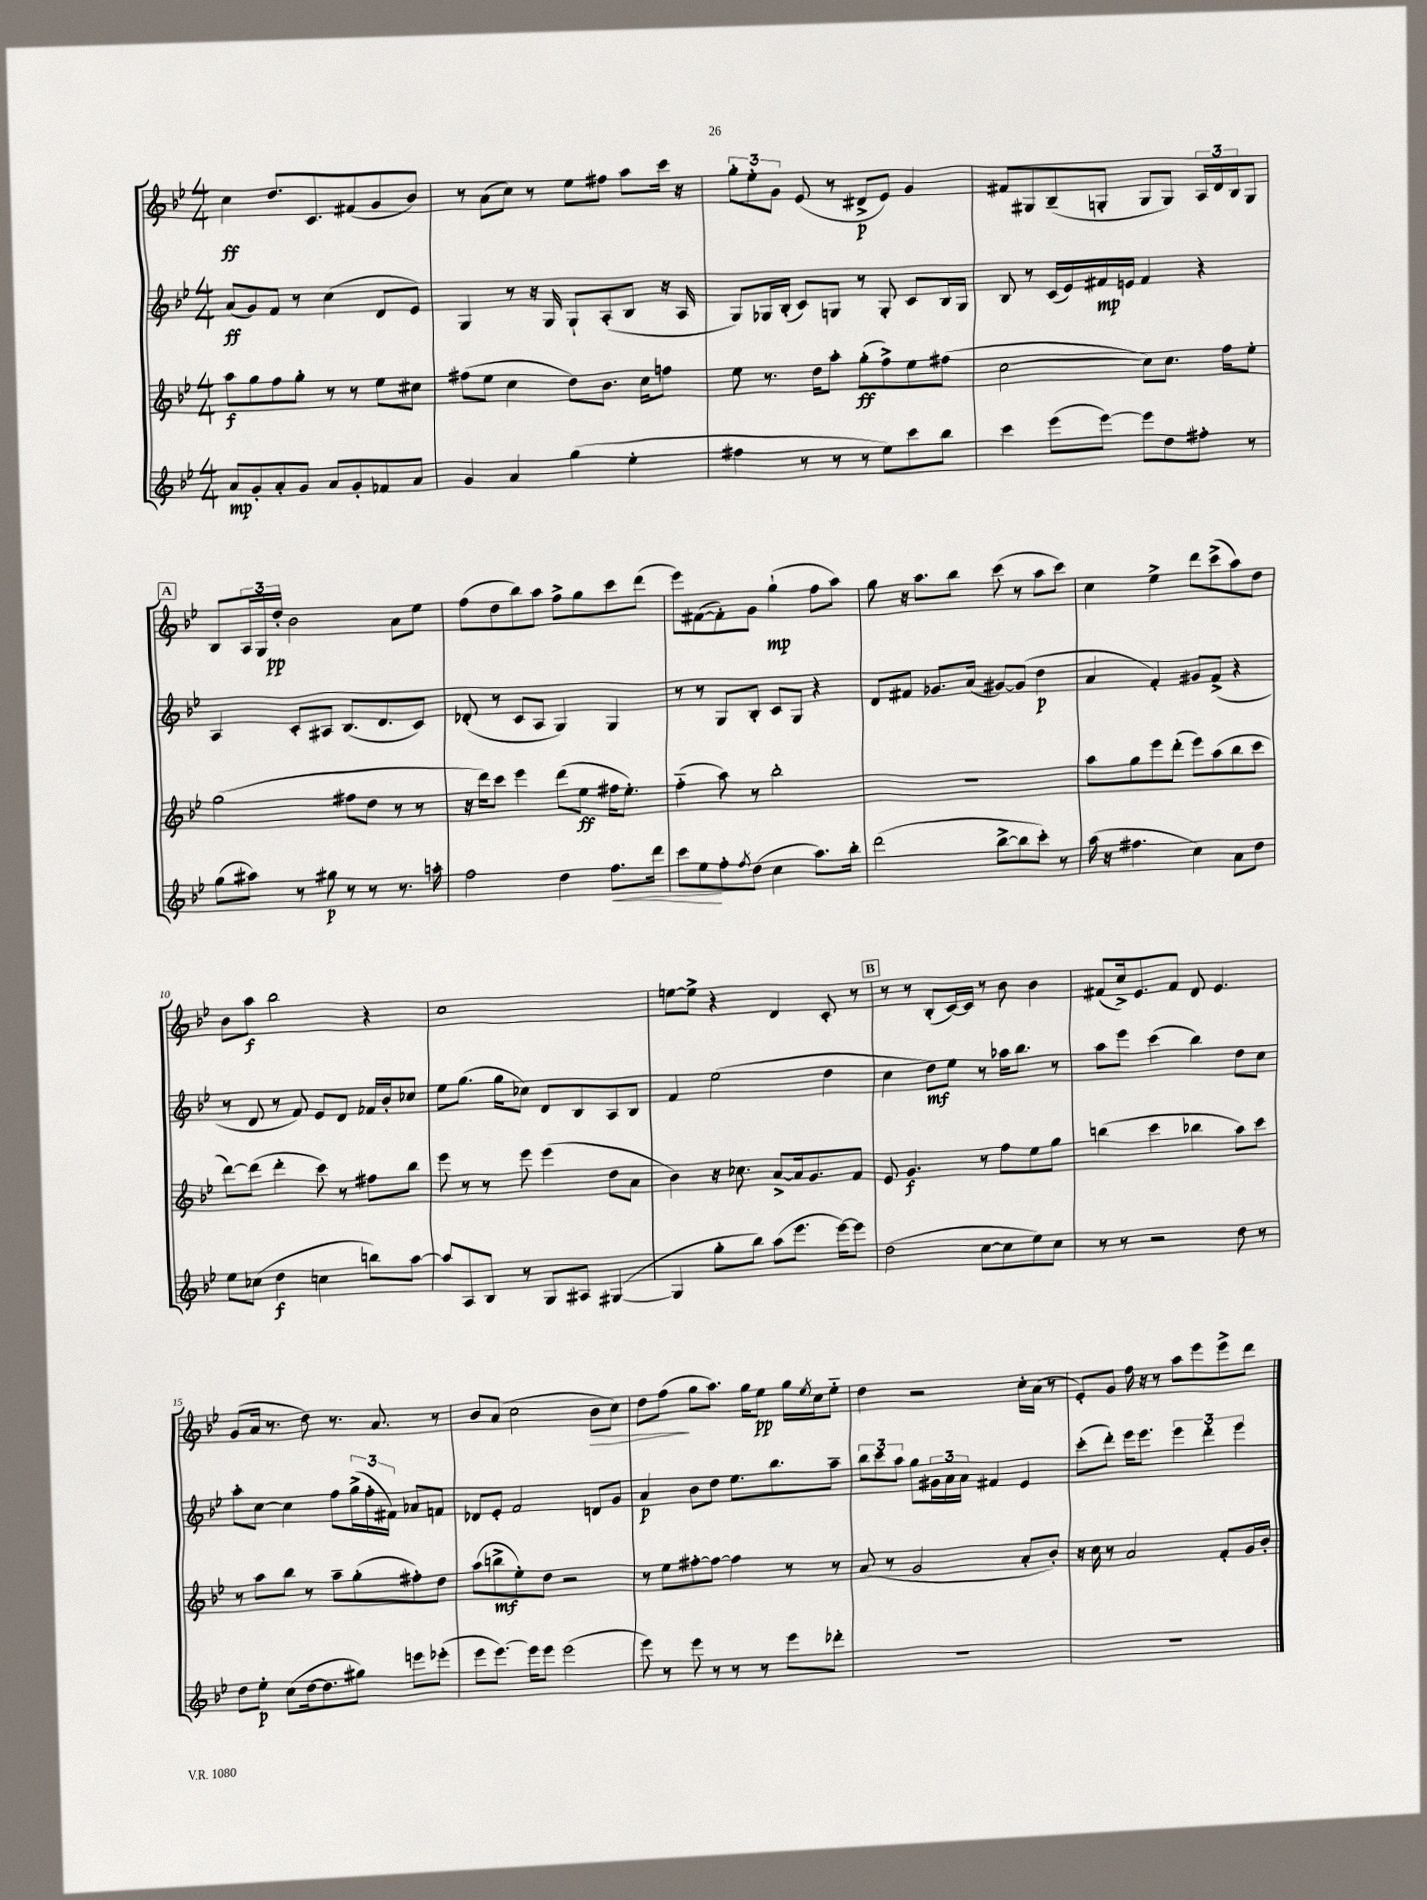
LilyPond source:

<<
\new StaffGroup <<
\new Staff = "s0" {
    \clef treble \key bes \major \numericTimeSignature \time 4/4
    c''4\ff d''8. c'8. fis'8( g'8 bes'8) |
    r8 a'8( c''8) r8 ees''8 fis''8 a''8 c'''16 r16 |
    \tuplet 3/2 { g''8-. ees''8-. g'8 } ees'8( r8 dis'8->\p ees'8) g'4 |
    fis'8 gis8 bes8--( g8-. g8 g8) \tuplet 3/2 { a16 d'16 bes16 } g8 |
    \mark \markup { \box "A" } bes8 \tuplet 3/2 { a16 g16 d''16-.\pp } bes'2 a'8 ees''8 |
    f''8( d''8 bes''8) a''8 f''8-> g''8 c'''8 d'''8( |
    ees'''8) fis'8~( fis'8-.) g'8 g''4-!\mp( f''8 a''8) |
    g''8 r16 a''8. bes''8 c'''8( r8 a''8 c'''8) |
    c''4 ees''4-> d'''8 c'''8->( a''8) d''8 |
    bes'8 a''8\f bes''2 r4 |
    c''1 |
    e''8~ e''8-> r4 d'4 c'8-. r8 |
    \mark \markup { \box "B" } r8 r8 bes8-.( c'16~) c'16 r8 bes'8 bes'4 |
    fis'8( c''16->) ees'8. fis'8 d'8 ees'4. |
    g'8( a'16 r8. d''8) r8. a'8. r8 |
    bes'8 a'8( c''2 bes'8\> c''8) |
    d''8 f''8\!( g''8 a''8.) g''16 ees''8\pp g''16 \acciaccatura { ees''8 } c''16 ees''8-_ |
    d''4 r2 c''16-. a'16( r8 |
    ees'8-.) g'8 f''16 r16 r8 a''8 ees'''8 ees'''8-> d'''8 \bar "|." |
}
\new Staff = "s1" {
    \clef treble \key bes \major \numericTimeSignature \time 4/4
    a'8\ff( g'8) f'8 r8 c''4( d'8 ees'8) |
    g4 r8 r16 g16 g8-! a8-.( bes8 r16 a16 |
    g8) ges16 bes16-.( c'8) g8 r8 g8-. c'8 bes16 g16 |
    bes8 r8 c'16( ees'16) fis'16\mp e'16 fis'4 r4 |
    \mark \markup { \box "A" } a4 c'8-. ais8 bes8.( d'8. c'8) |
    des'8-.( r8 c'8 a8 g4) g4 |
    r8 r8 g8 bes8-. c'8 g8 r4 |
    d'8 fis'8 ges'8. a'16( gis'8~) gis'8( d''4\p |
    a'4 f'4-.) gis'8 f'8->( r4 |
    r8 d'8 r8 f'8) ees'8 d'8 fes'16 bes'16-. ces''8 |
    ees''8 g''8.( g''16 ces''8) d'8 bes8 a8 bes8 |
    f'4 ees''2( d''4 |
    \mark \markup { \box "B" } c''4 d''8\mf) ees''8 r8 aes''16 bes''8. r8 |
    a''8 ees'''8 c'''4( bes''4) d''8 c''8 |
    a''8-. c''8~ c''4 f''8 \tuplet 3/2 { g''16->( f''16-. fis'16) } aes'8 f'8 |
    des'8 ees'8-. f'2 d'8 g'8 |
    a'4\p bes'8 d''8 ees''8. bes''8. a''8-- |
    \tuplet 3/2 { bes''8 c'''8 a''8 } g''8 \tuplet 3/2 { gis'16 a'16 a'16 } fis'4 ees'4 |
    c'''8-.( d'''8-.) ees'''16 ees'''8. \tuplet 3/2 { ees'''4 d'''4-. ees'''4 } \bar "|." |
}
\new Staff = "s2" {
    \clef treble \key bes \major \numericTimeSignature \time 4/4
    a''8\f g''8 f''8 g''8-. r8 r8 ees''8 cis''8 |
    fis''8( ees''8 c''4 d''8) bes'8. c''16 f''8 |
    ees''8 r8. d''16 a''8-. g''8-.\ff( f''8->) ees''8 fis''8( |
    c''2~ c''8) c''8. f''16 ees''8-. |
    \mark \markup { \box "A" } g''2( fis''8 d''8 r8 r8 |
    r16 d'''16) c'''8 ees'''4 d'''8( ees''8\ff fis''16 ees''8.-.) |
    f''4-_( a''8) r8 bes''2-. |
    R1 |
    a''8 g''8 ees'''8 d'''8-.( ees'''8) a''8( bes''8 c'''8 |
    d'''8~) d'''8( d'''4-. c'''8) r8 fis''8 bes''8 |
    ees'''8 r8 r8 ees'''8 ees'''4( d''8 a'8 |
    bes'4) r16 ces''8. a'8~-> a'16 g'8. f'8 |
    \mark \markup { \box "B" } ees'8 g'4.\f r8 f''8 ees''8 g''8 |
    b''4( c'''4 bes''4 a''8) c'''8 |
    r8 a''8 bes''8 r8 a''8-- g''8-.( fis''8-.) d''8 |
    a''8( b''8->\mf ees''8-.) d''8 r2 |
    r8 ees''8 fis''8~-. fis''8~ fis''4 r8 r8 |
    a'8( r8 g'2 a'8-. bes'8-.) |
    r16 c''16 r8 a'2 f'8-. g'16 bes'16-. \bar "|." |
}
\new Staff = "s3" {
    \clef treble \key bes \major \numericTimeSignature \time 4/4
    a'8\mp g'8-. a'8-. g'8 a'8 g'8-. fes'8 a'8 |
    g'4 a'4 g''4( ees''4-. |
    fis''4 r8 r8 r8 ees''8) c'''8 bes''8 |
    c'''4 ees'''8( ees'''8~) ees'''8 d''8 fis''8-. r8 |
    \mark \markup { \box "A" } g''8( ais''8) r8 gis''8\p r8 r8 r8. a''16-. |
    f''2 d''4 f''8.\< d'''16 |
    c'''8 ees''8\! f''8-. \acciaccatura { f''8 } d''8( c''4 a''8.) bes''16-. |
    d'''2( bes''8~-> bes''8 c'''8-.) r8 |
    a''16( r16 fis''4. c''4) a'8 d''8 |
    ees''8 ces''8( d''4\f c''4 b''8) a''8~ |
    a''8 a8 bes8 r8 g8 ais8 gis4~( |
    gis4 g''8-. bes''8) a''8( ees'''8. ees'''16~) ees'''8 |
    \mark \markup { \box "B" } d''2( c''8~ c''8 ees''8) c''8 |
    r8 r8 r2 d''8 r8 |
    d''8 ees''8-.\p c''8( d''16~ d''8. gis''8) e'''8 ees'''8-.( |
    ees'''8 ees'''8.~) ees'''16 ees'''8 ees'''2( |
    ees'''8) r8 ees'''8 r8 r8 r8 ees'''8 des'''8-. |
    R1 |
    R1 \bar "|." |
}
>>
>>
